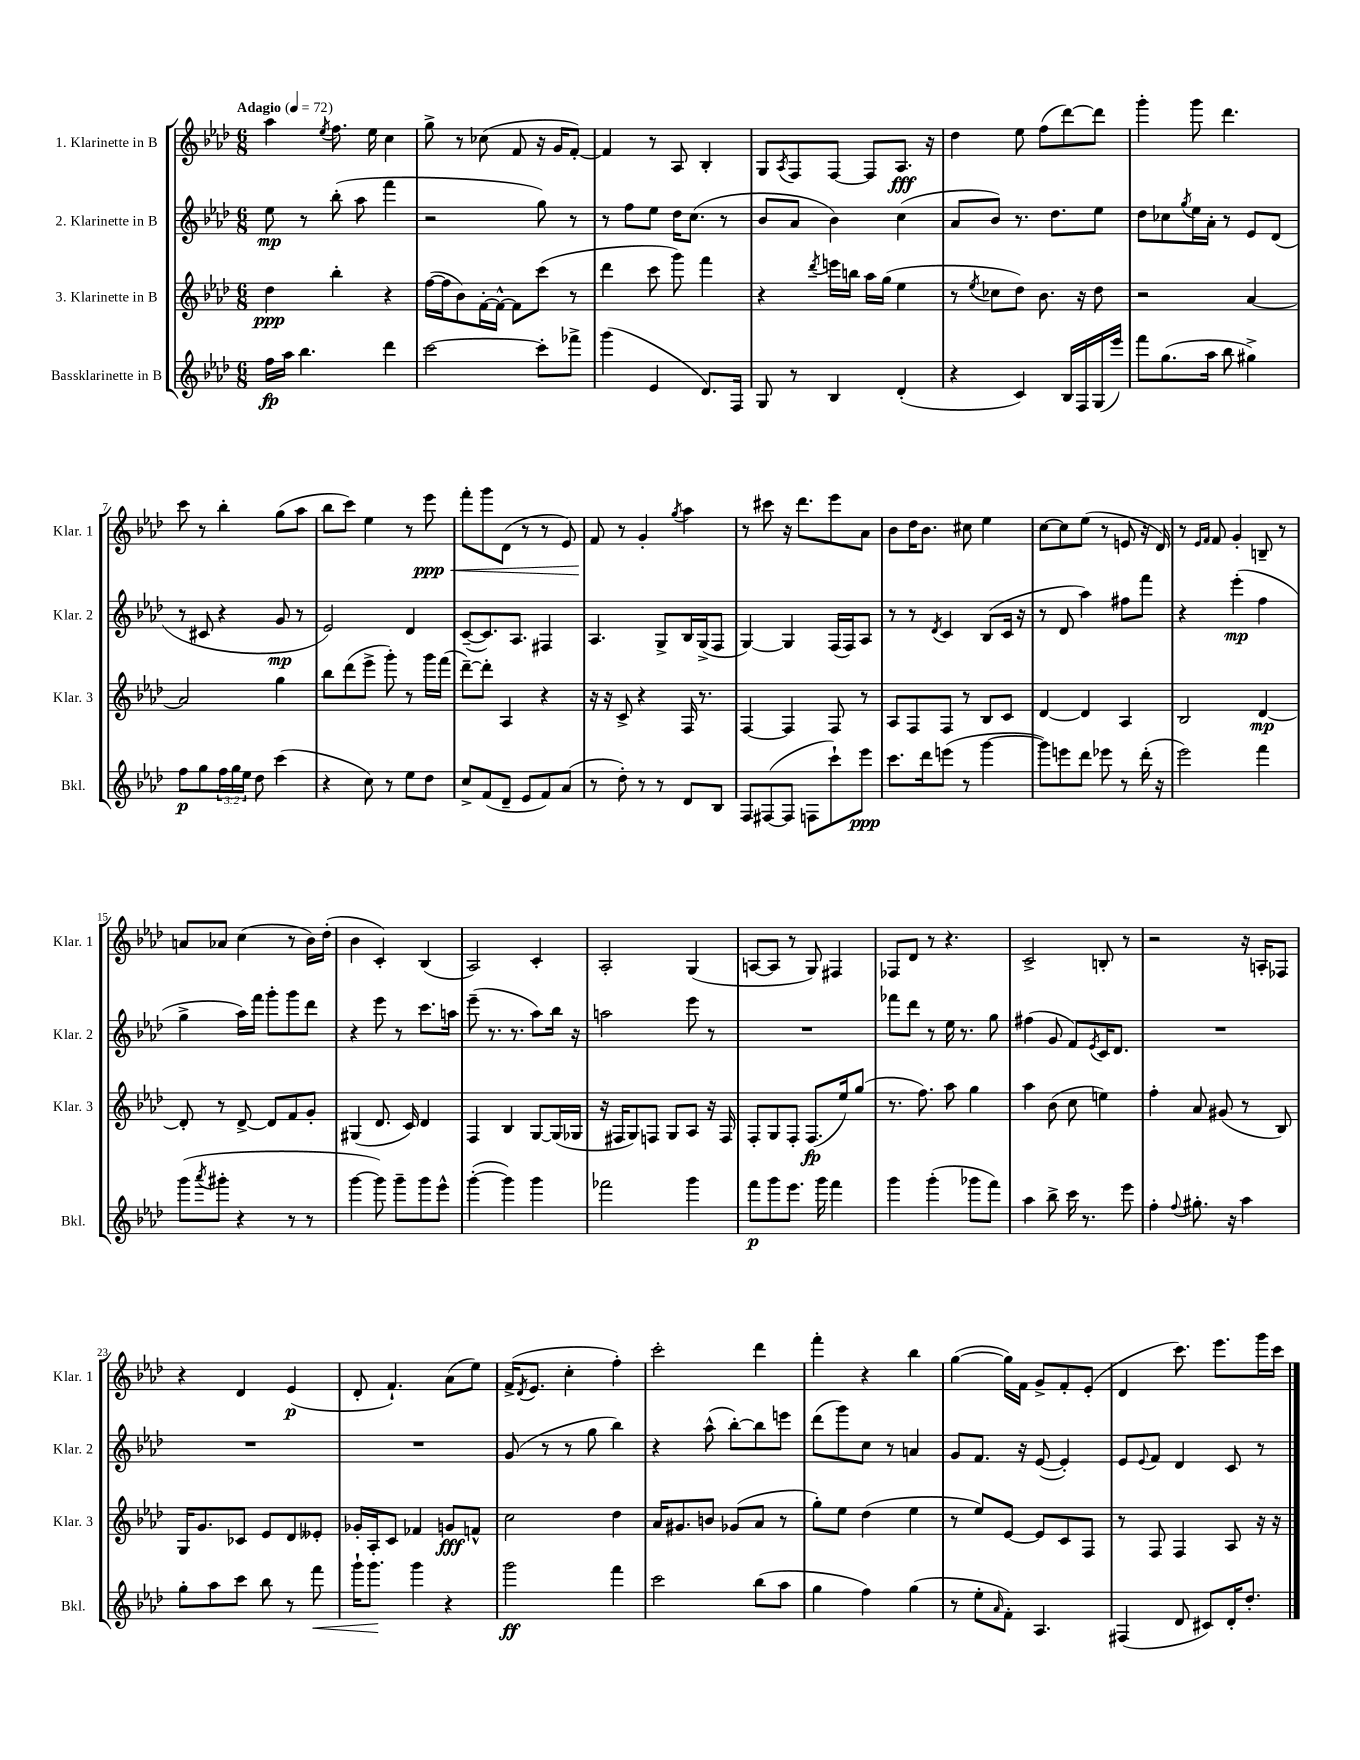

**kern	**kern	**kern	**kern
*staff4	*staff3	*staff2	*staff1
*clefG2	*clefG2	*clefG2	*clefG2
*k[b-e-a-d-]	*k[b-e-a-d-]	*k[b-e-a-d-]	*k[b-e-a-d-]
*M6/8	*M6/8	*M6/8	*M6/8
*MM72	*MM72	*MM72	*MM72
16ff\LL	4dd-\	8ee-\	4aa-\
16aa-\JJ	.	.	.
4.bb-\	.	8r	.
.	.	.	8qee-/
.	4bb-'\	(8bb-'\	8.ff\
.	.	8aa-\	.
.	.	.	16ee-\
4ddd-\	4r	4fff\	4cc\
=	=	=	=
[2ccc\	([16ff\LL	2r	8gg^\
.	16ff\]J	.	.
.	8b-\)	.	8r
.	[16f'\L	.	(8cc-\
.	16f^^\_JJ	.	.
.	8f\]L	.	8f/
8ccc'\]L	(8ccc\J	8gg\)	16r
.	.	.	16g/LK
8fff-^\J	8r	8r	[8f'/J)
=	=	=	=
(4ggg\	4ddd-\	8r	4f/]
.	.	8ff\L	.
4e-/	8ccc\	8ee-\J	8r
.	8ggg\)	16dd-\LK	8A-/
.	.	(8.cc\J	.
8.d-/L)	4fff\	.	4B-'/
.	.	8r	.
16F/Jk	.	.	.
=	=	=	=
8G/	4r	8b-/L	8G/L
.	.	.	8qA-/
8r	.	8a-/J	8F/
.	8qddd-/	.	.
4B-/	16eee\LL	4b-\)	[8F/J
.	16bb\JJ	.	.
.	16aa-\LL	.	8F/]L
.	(16gg\JJ	.	.
(4d-'/	4ee-\	(4cc\	8.A-/J
.	.	.	16r
=	=	=	=
4r	8r	8a-/L	4dd-\
.	8qee-/	.	.
.	8cc-\L	8b-/J)	.
4c/)	8dd-\J)	8.r	8ee-\
.	8.b-\	.	(8ff\L
.	.	8.dd-\L	.
16B-/LL	.	.	[8ddd-\)
16F/	16r	.	.
(16G/	8dd-\	8ee-\J	8ddd-\]J
16eee-/JJ)	.	.	.
=	=	=	=
8fff\L	2r	8dd-\L	4ggg'\
(8.gg\	.	8cc-\	.
.	.	8qgg/	.
.	.	16ee-\L	8ggg\
16aa-\Jk	.	16a-'\JJ	.
8bb-\	.	8r	4.ddd-\
4gg#^\)	[4a-/	8e-/L	.
.	.	(8d-/J	.
=	=	=	=
8ff\L	2a-/]	8r	8ccc\
8gg\	.	8c#/	8r
24ff\L	.	4r	4bb-'\
24gg\	.	.	.
24ee-\JJ	.	.	.
8dd-\	.	.	.
(4ccc\	4gg\	8g/	(8gg\L
.	.	8r	8aa-\J
=	=	=	=
4r	8bb-\L	2e-/)	8bb-\L
.	(8ddd-\	.	8ccc\J)
8cc\)	8eee-^\J	.	4ee-\
8r	8ggg'\)	.	.
8ee-\L	8r	4d-/	8r
8dd-\J	16ggg\LL	.	8eee-\
.	(16fff\JJ	.	.
=	=	=	=
8cc^/L	[8ddd-~\L)	([8c~/L	8fff'\L
(8f/	8ddd-'\]J	8.c/])	8ggg\
8d-~/J	4A-/	.	(8d-\J
.	.	8.A-/J	.
8e-/L	.	.	8r
8f/)	4r	4F#/	8r
(8a-/J	.	.	8e-/)
=	=	=	=
8r	16r	4.A-/	8f/
.	16r	.	.
8dd-'\)	8c^/	.	8r
8r	4r	.	4g'/
8r	.	8G^/L	.
.	.	.	8qgg/
8d-/L	16F/	16B-/L	4aa-\
.	8.r	(16G^/J	.
8B-/J	.	8F/J	.
=	=	=	=
8F/L	[4F/	[4G/)	8r
([8F#/	.	.	8ccc#\
8F#/]J	4F/]	4G/]	16r
.	.	.	8.ddd-\L
8F\L	.	.	.
8ccc`\)	8F/	(16F/LL	8eee-\
.	.	16F/J)	.
8eee-\J	8r	8A-/J	8a-\J
=	=	=	=
8.ccc\L	8A-/L	8r	8b-\L
.	8F/	8r	16dd-\K
16ddd-\k	.	.	8.b-\J
.	.	8qd-/	.
(8eee\J	8F/J	4c/	.
8r	8r	.	8cc#\
[4ggg\	8B-/L	(8B-/L	4ee-\
.	8c/J	16c/Jk	.
.	.	16r	.
=	=	=	=
8ggg\]L)	[4d-/	8r	[8cc\L
8eee\	.	8d-/	8cc\]
8ddd-\J	4d-/]	4aa-\)	(8ee-\J
8eee-\	.	.	8r
8r	4A-/	8ff#\L	8e/
(16ddd-'\	.	8fff\J	16r
16r	.	.	16d-/)
=	=	=	=
2eee-\)	2B-/	4r	8r
.	.	.	16qqe-/LL
.	.	.	16qqf/JJ
.	.	.	8f/
.	.	(4eee-'\	4g'/
4fff\	[4d-/	4ff\	8B~/
.	.	.	8r
=	=	=	=
(8ggg\L	8d-'/]	4gg^\	8a/L
8qaaa-/	.	.	.
8ggg#'\J	8r	.	8a-/J
4r	[8d-^/	16aa-\LL)	(4cc\
.	.	16fff\JJ	.
.	8d-/]L	8ggg'\L	.
8r	8f/	8ggg\	8r
8r	8g'/J	8ddd-\J	16b-\LL)
.	.	.	(16dd-'\JJ
=	=	=	=
[4ggg\	(4G#/	4r	4b-\
8ggg\])	8.d-/	8eee-\	4c'/)
8ggg~\L	.	8r	.
.	16c/)	.	.
8ggg\	4d-/	8.ccc\L	(4B-/
8eee-^^\J	.	.	.
.	.	16aa\Jk	.
=	=	=	=
([4ggg'\	4F/	(8eee-~\	2A-/)
.	.	8.r	.
4ggg\])	4B-/	.	.
.	.	8.r	.
4ggg\	[8G/L	8aa-\L)	4c'/
.	(16G/]L	16bb-\Jk	.
.	16G-/JJ	16r	.
=	=	=	=
2fff-\	16r	2aa\	2A-'/
.	16F#/LK	.	.
.	8G/)	.	.
.	8F/J	.	.
.	8G/L	.	.
4ggg\	8A-/J	8eee-\	(4G/
.	16r	8r	.
.	16F/	.	.
=	=	=	=
8fff\L	8F'/L	2.r	[8A/L
8ggg\	8G/	.	8A/]J
8.eee-\J	8F'/J	.	8r
.	(8.F/L	.	8G/)
16ggg\	.	.	.
4fff\	.	.	4F#/
.	16ee-/k)	.	.
.	(8gg/J	.	.
=	=	=	=
4ggg\	8.r	8fff-\L	8F-/L
.	.	8ddd-\J	8d-/J
.	8.ff\)	.	.
(4ggg'\	.	8r	8r
.	8aa-\	16ee-\	4.r
.	.	8.r	.
8ggg-\L	4gg\	.	.
8fff\J)	.	8gg\	.
=	=	=	=
4aa-\	4aa-\	(4ff#\	2c^/
8bb-^\	(8b-\	8g/	.
16ccc\	8cc\	8f/L)	.
8.r	.	.	.
.	.	8qe-/	.
.	4ee\)	16c/K	8B'/
.	.	8.d-/J	.
8eee-\	.	.	8r
=	=	=	=
4ff'\	4ff'\	2.r	2r
8qqff/	.	.	.
8.gg#'\	8a-/	.	.
.	(8g#/	.	.
16r	.	.	.
4aa-\	8r	.	16r
.	.	.	16A'/LK
.	8B-/)	.	8F-/J
=	=	=	=
8gg'\L	16G/LK	2.r	4r
.	8.g/	.	.
8aa-\	.	.	.
8ccc\J	8c-/J	.	4d-/
8bb-\	8e-/L	.	.
8r	8d-/	.	(4e-/
8fff\	8e--'/J	.	.
=	=	=	=
16ggg`\LK	16g-'/LL	2.r	8d-'/
8.ggg\J	16A-'/J	.	.
.	8c/J	.	4.f`/)
4ggg\	4f-/	.	.
4r	8g/L	.	(8a-\L
.	8f^^/J	.	8ee-\J)
=	=	=	=
2ggg\	2cc\	(8g/	(16f^/LK
.	.	.	8qd-/
.	.	.	8.e-/J
.	.	8r	.
.	.	8r	4cc'\
.	.	8gg\	.
4fff\	4dd-\	4bb-\)	4ff'\)
=	=	=	=
2ccc\	16a-/LK	4r	2ccc'\
.	8.g#/	.	.
.	8b/J	(8aa-^^\	.
.	(8g-/L	[8bb-'\L)	.
(8bb-\L	8a-/J	8bb-\]	4ddd-\
8aa-\J	8r	8eee\J	.
=	=	=	=
4gg\	8gg'\L)	(8ddd-\L	4fff'\
.	8ee-\J	8ggg\)	.
4ff\)	(4dd-\	8cc\J	4r
.	.	8r	.
(4gg\	4ee-\	4a/	4bb-\
=	=	=	=
8r	8r	8g/L	([4gg\
8ee-'\L	8ee-/L)	8.f/J	.
16qqa-/	.	.	.
8f'\J)	[8e-/J	.	16gg\]LL)
.	.	16r	16f\JJ
4.A-/	8e-/]L	([8e-/	8g^/L
.	8c/	4e-'/])	8f'/
.	8F/J	.	(8e-'/J
=	=	=	=
(4F#/	8r	8e-/L	4d-/
.	.	8qqe-/	.
.	8F/	8f/J	.
8d-/	4F/	4d-/	8.ccc\)
8c#/L)	.	.	.
.	.	.	8.eee-\L
16d-'/K	8A-/	8c/	.
8.dd-'/J	.	.	.
.	16r	8r	16ggg\L
.	16r	.	16ccc\JJ
==	==	==	==
*-	*-	*-	*-
